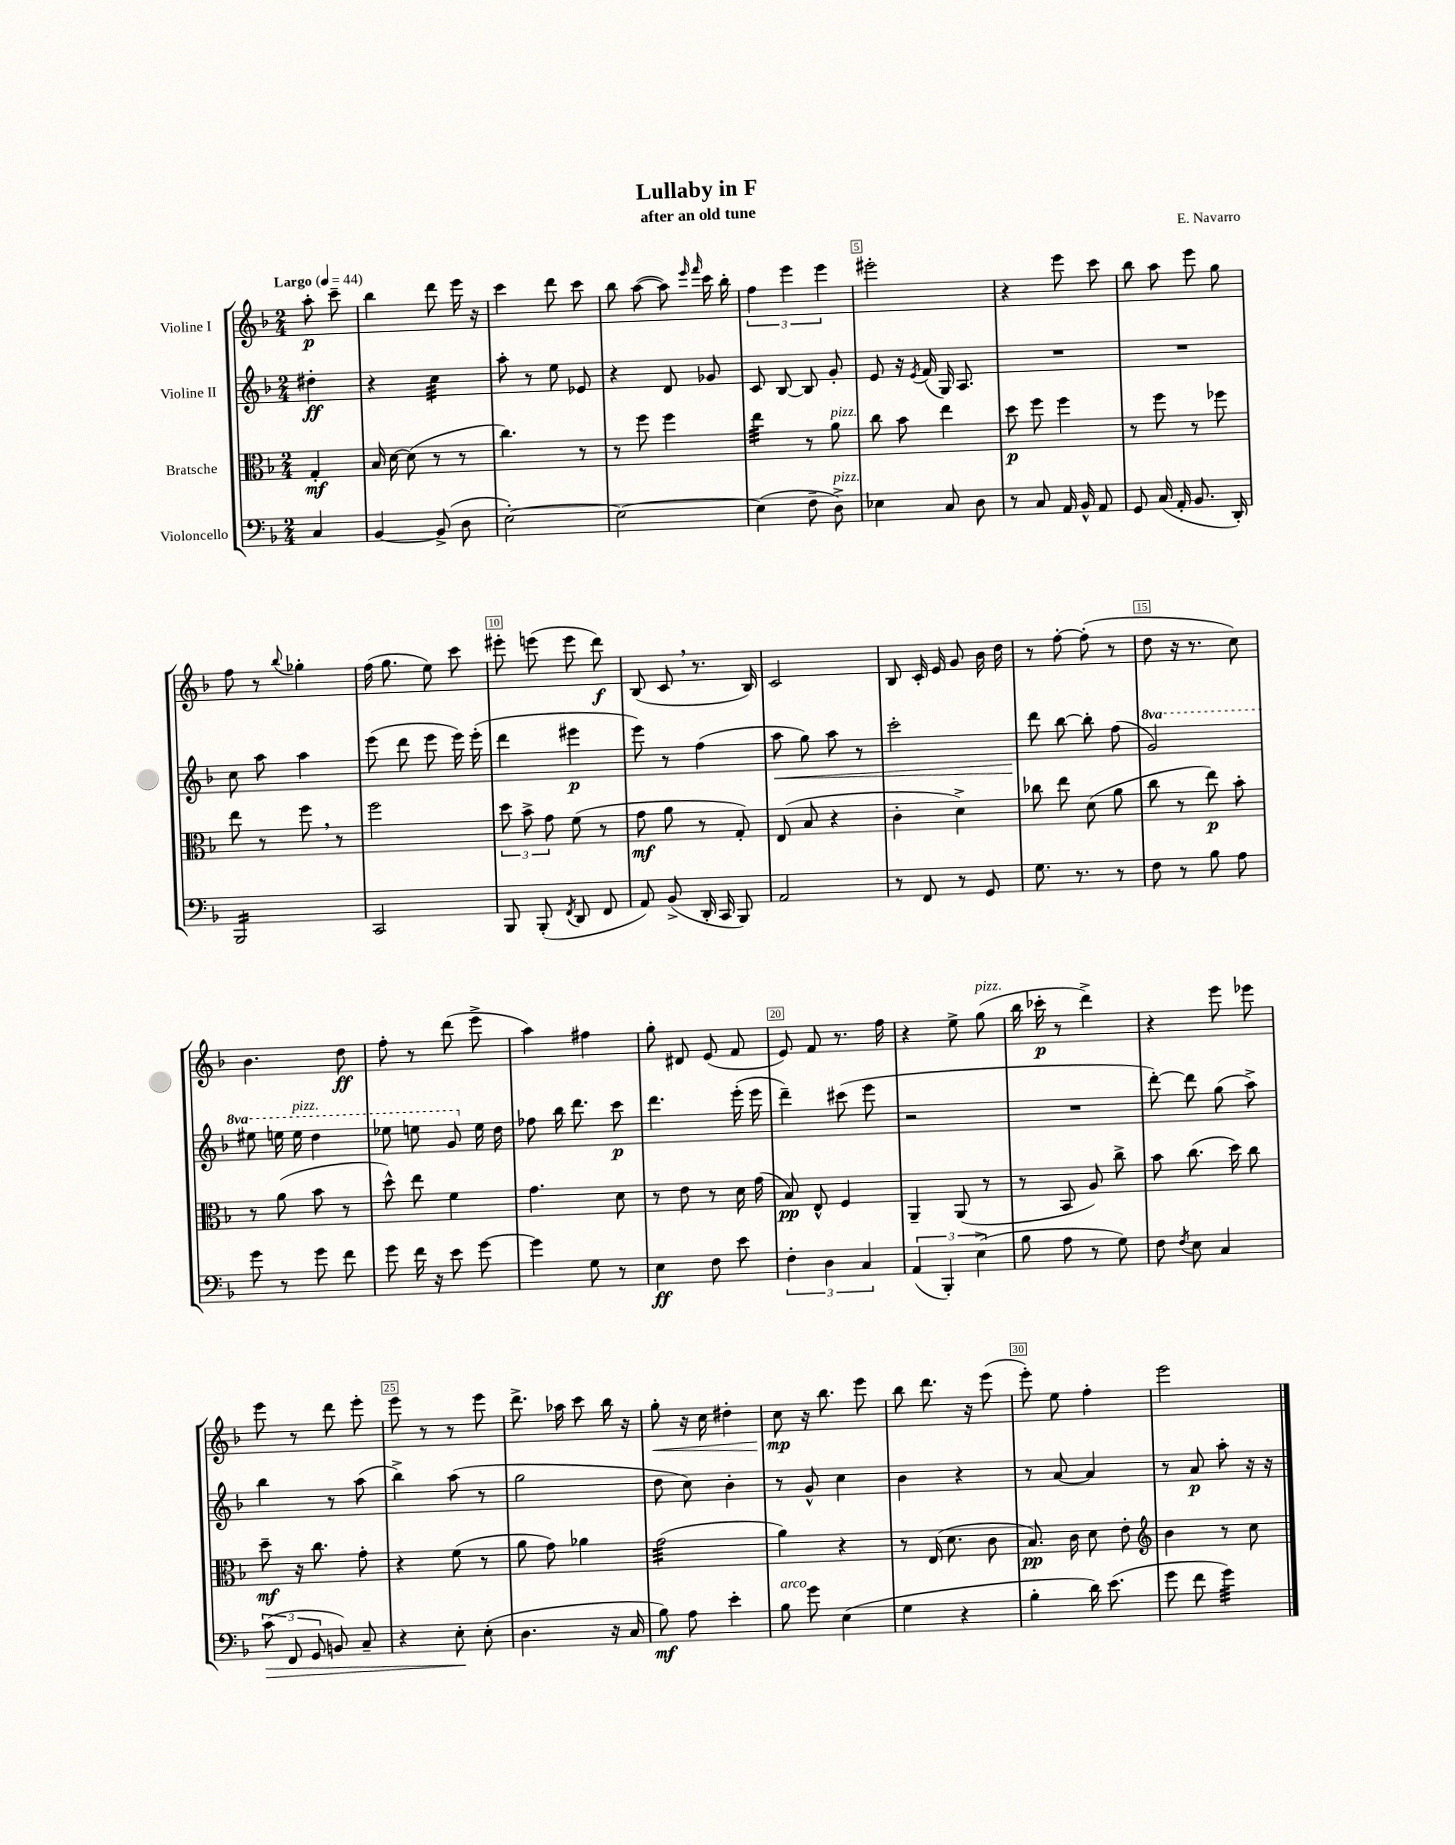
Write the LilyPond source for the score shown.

\header { title = "Lullaby in F" composer = "E. Navarro" subtitle = "after an old tune" }
<<
\new StaffGroup <<
\new Staff = "s0" \with { instrumentName = "Violine I" } {
    \clef treble \key f \major \numericTimeSignature \time 2/4 \partial 4 \tempo "Largo" 4 = 44
    \autoBeamOff a''8-.\p c'''8-- |
    bes''4 d'''8 e'''16 r16 |
    c'''4 d'''8 c'''8 |
    bes''8 a''8~( a''8) \grace { e'''16 f'''16 } c'''16 bes''16-. |
    \tuplet 3/2 { f''4 e'''4 e'''4 } |
    eis'''2-. |
    r4 e'''8 c'''8 |
    bes''8 a''8 e'''8 g''8 |
    f''8 r8 \appoggiatura { bes''8 } ges''4-. |
    f''16( g''8. e''8) c'''8 |
    eis'''8-. e'''8( e'''8 d'''8\f) |
    bes8( c'8 \breathe r8. bes16) |
    c'2 |
    bes8 c'16-. e'16 g'8 bes'16 d''16 |
    r8 f''8~-. f''8-.( r8 |
    d''8 r16 r8. c''8) |
    bes'4. d''8\ff |
    f''8-. r8 d'''8( e'''8-> |
    a''4) fis''4 |
    g''8-. dis'8 e'8( f'8 |
    e'8) f'8 r8. f''16 |
    r4 e''8-> g''8^\markup { \italic "pizz." }( |
    bes''16 ces'''16-.\p r8 d'''4->) |
    r4 e'''8 ees'''8 |
    e'''8 r8 d'''8 e'''8-. |
    e'''8 r8 r8 e'''8 |
    d'''8.-> aes''16 c'''8 bes''16 r16 |
    g''8-.\< r16 c''16 dis''4-. |
    c''8\mp\! r16 bes''8. e'''8 |
    bes''8 d'''8. r16 e'''8( |
    e'''8-.) e''8 f''4-. |
    e'''2 \bar "|." |
}
\new Staff = "s1" \with { instrumentName = "Violine II" } {
    \clef treble \key f \major \numericTimeSignature \time 2/4 \set Staff.ottavationMarkups = #ottavation-simple-ordinals \partial 4
    \autoBeamOff dis''4-.\ff |
    r4 c''4:32 |
    a''8-. r8 e''8 ees'8 |
    r4 d'8 ges'8 |
    c'8 bes8~ bes8 g'8-. |
    e'8 r16 \acciaccatura { e'8 } f'16( g16) a8. |
    R2 |
    R2 |
    c''8 a''8 a''4 |
    e'''8( d'''8 e'''8 e'''16) e'''16-.( |
    d'''4 eis'''4\p |
    e'''8) r8 f''4( |
    a''8\< g''8) a''8 r8 |
    c'''2-. |
    d'''8\! bes''8~ bes''8-. f''8( |
    \ottava #1 g''2) |
    eis'''8 e'''16 e'''16^\markup { \italic "pizz." } d'''4 |
    ees'''8 e'''8 g''8 \ottava #0 e''16 d''16 |
    fes''8 bes''16 d'''8. c'''8\p |
    d'''4. e'''16-.( e'''16 |
    d'''4--) cis'''8( e'''8 |
    r2 |
    R2 |
    d'''8~-.) d'''8 g''8( a''8->) |
    bes''4 r8 a''8( |
    bes''4->) a''8( r8 |
    g''2 |
    d''8 c''8) bes'4-. |
    r8 g'8-^ c''4 |
    bes'4 r4 |
    r8 a'8~ a'4 |
    r8 a'8\p a''8-. r16 r16 \bar "|." |
}
\new Staff = "s2" \with { instrumentName = "Bratsche" } {
    \clef alto \key f \major \numericTimeSignature \time 2/4 \partial 4
    \autoBeamOff g4-.\mf |
    bes16 d'16~ d'8( r8 r8 |
    c''4.) r8 |
    r8 f''8 f''4 |
    e''4:32 r8 a'8^\markup { \italic "pizz." } |
    c''8 bes'8 e''4 |
    d''8\p f''8 f''4 |
    r8 f''8 r8 fes''8 |
    e''8 r8 f''8 \breathe r8 |
    f''2 |
    \tuplet 3/2 { d''8 bes'8-> g'8 } f'8( r8 |
    g'8\mf a'8 r8 g8-.) |
    e8( bes8 r4 |
    c'4-. d'4->) |
    ces''8 e''8 d'8( a'8 |
    c''8 r8 e''8\p) bes'8-. |
    r8 a'8( bes'8 r8 |
    d''8-^) e''8 f'4 |
    g'4. d'8 |
    r8 e'8 r8 d'16 g'16( |
    bes8\pp) e8-^ f4 |
    a,4-- a,8( r8 |
    r8 bes,8 a8) c''8-> |
    bes'8 c''8.( d''16) c''8 |
    d''8--\mf r16 c''8. g'8-. |
    r4 f'8( r8 |
    a'8 g'8) aes'4 |
    g'2:32( |
    a'4) r4 |
    r8 e16( d'8. c'8 |
    bes8.\pp) c'16 d'8 e'8-. |
    \clef treble bes'4 r8 c''8 \bar "|." |
}
\new Staff = "s3" \with { instrumentName = "Violoncello" } {
    \clef bass \key f \major \numericTimeSignature \time 2/4 \partial 4
    \autoBeamOff c4 |
    bes,4~ bes,8->( d8 |
    e2~-.) |
    e2~ |
    e4( f8-- d8->^\markup { \italic "pizz." }) |
    ees4 c8 d8 |
    r8 c8 a,16 bes,16-^ a,8 |
    g,8 c16( a,16-. bes,8. d,16-.) |
    bes,,2:16 |
    c,2 |
    bes,,8 bes,,8-.( \acciaccatura { f,8 } d,8 f,8 |
    a,8) bes,8->( d,16-. c,16 bes,,8) |
    a,2 |
    r8 f,8 r8 g,8 |
    g8. r8. r8 |
    f8 r8 bes8 a8 |
    g'8 r8 g'8 f'8 |
    g'8 f'16 r16 e'8 g'8~ |
    g'4 g8 r8 |
    e4\ff f8 e'8 |
    \tuplet 3/2 { f4-. d4 c4 } |
    \tuplet 3/2 { a,4( bes,,4-.) e4->( } |
    bes8 a8 r8 g8) |
    f8 \acciaccatura { f8 } e8 c4 |
    \tuplet 3/2 { c'8\>( f,8 g,8 } b,8) c8-- |
    r4 e8-.\! e8-.( |
    d4. r16 c16 |
    bes8\mf) a8 e'4-. |
    bes8^\markup { \italic "arco" } g'8 e4( |
    g4 r4 |
    bes4-. d'16) e'8.( |
    g'8 f'8 g'4:32) \bar "|." |
}
>>
>>
\layout { \context { \Score \override BarNumber.break-visibility = ##(#f #t #t) barNumberVisibility = #(every-nth-bar-number-visible 5) \override BarNumber.stencil = #(make-stencil-boxer 0.1 0.3 ly:text-interface::print) } }
